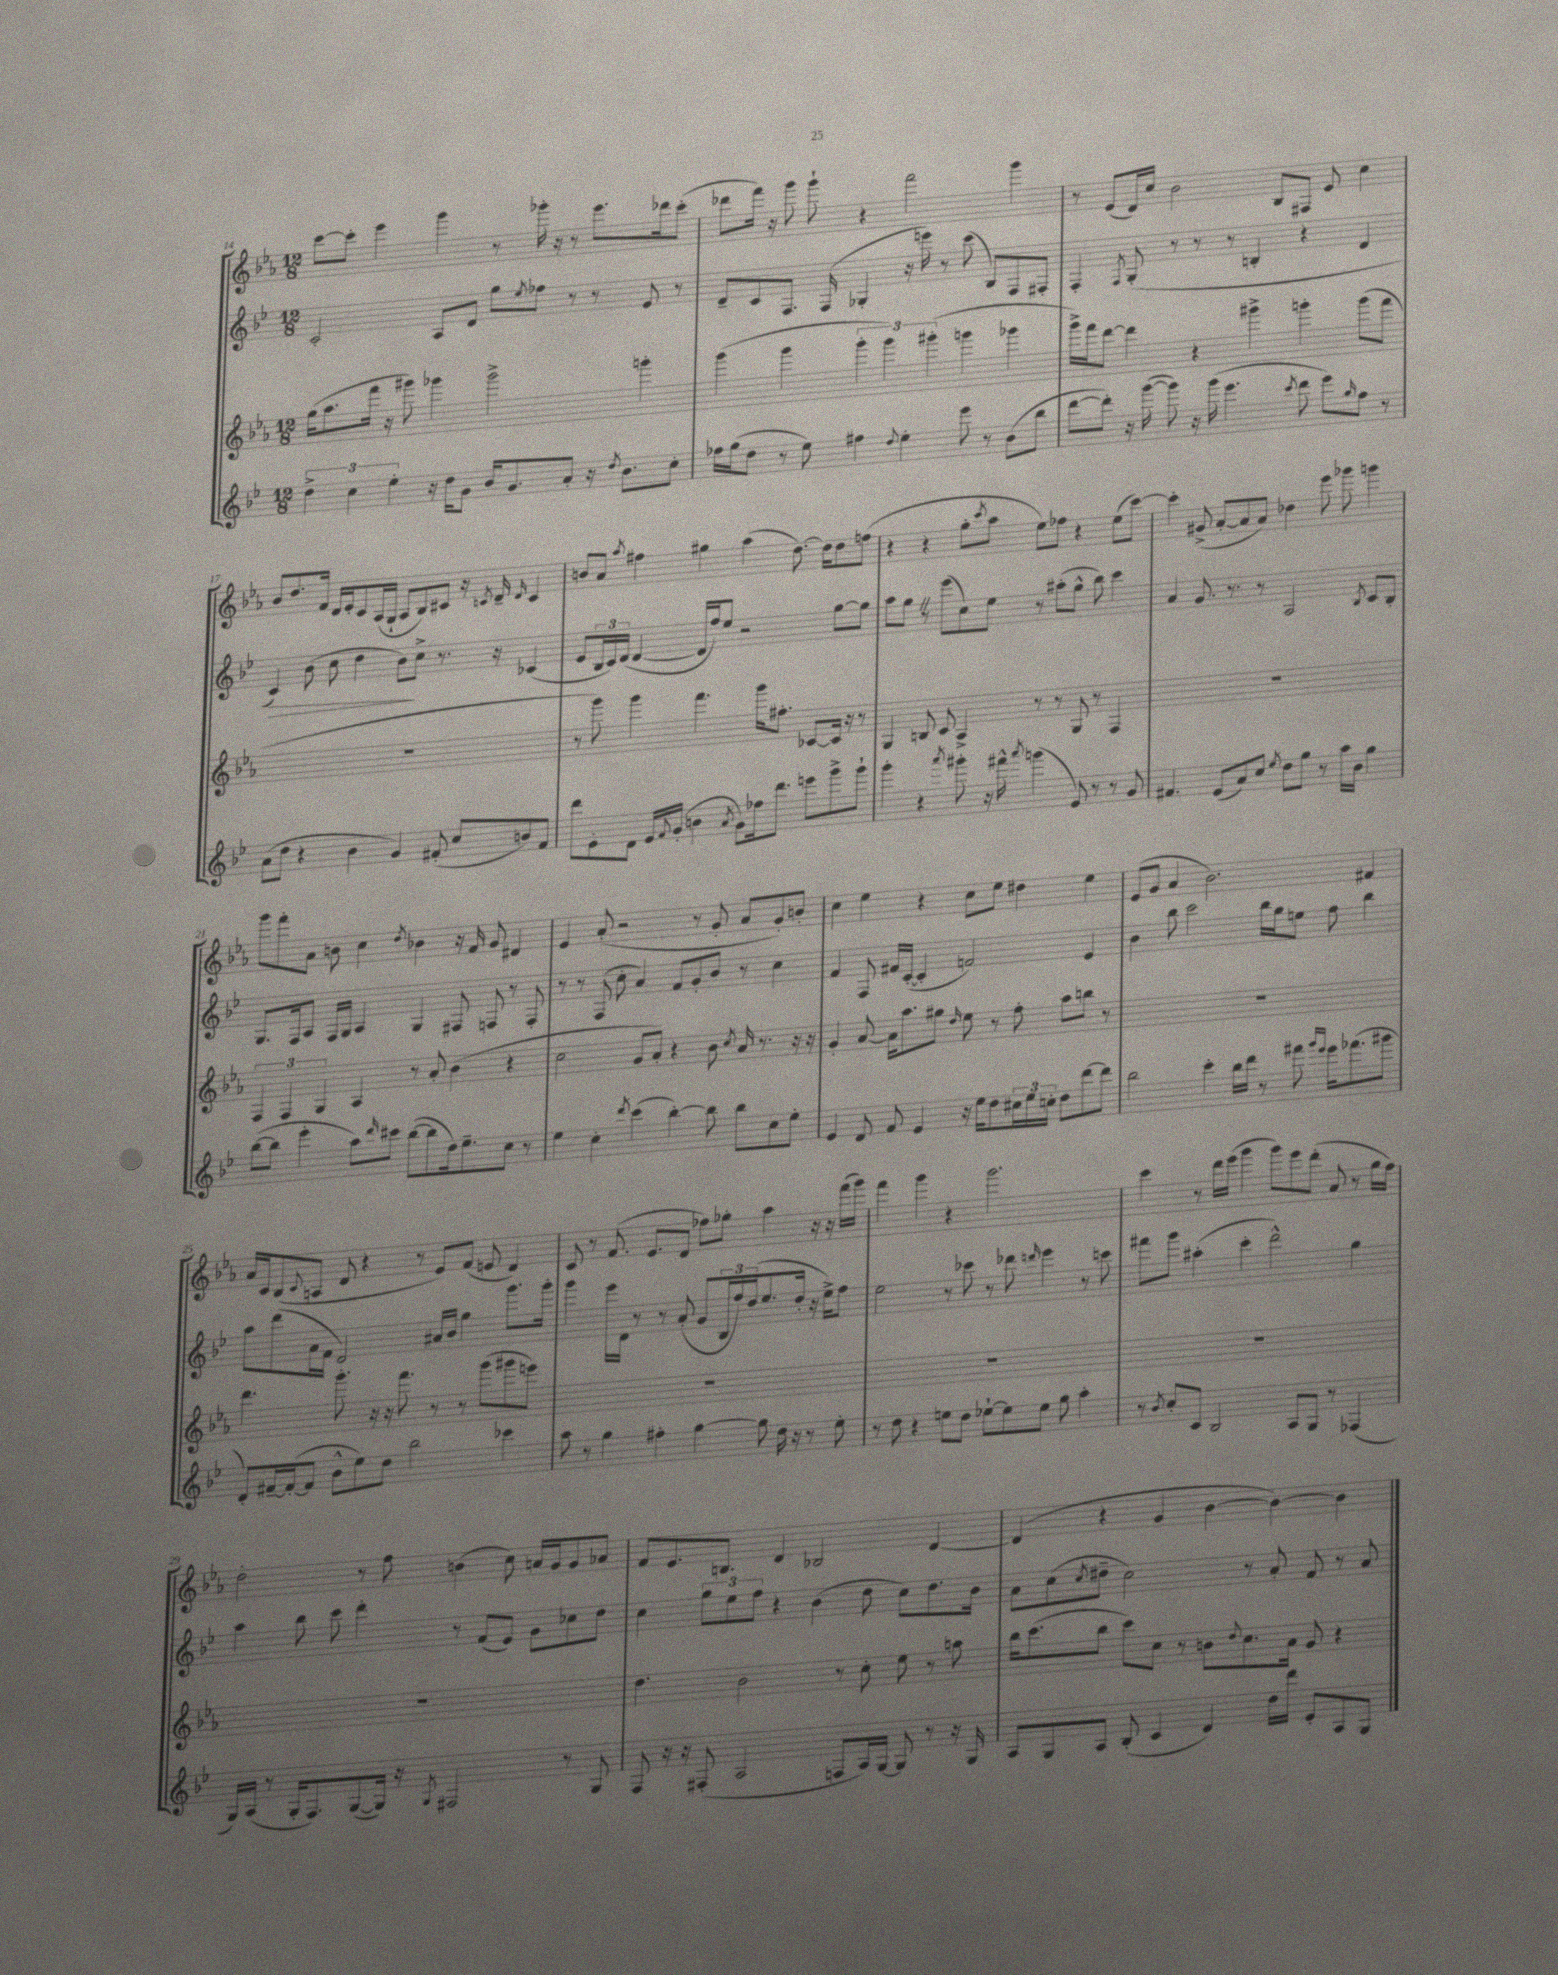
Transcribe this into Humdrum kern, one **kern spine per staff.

**kern	**kern	**kern	**dynam	**kern
*part4	*part3	*part2	*part2	*part1
*staff4	*staff3	*staff2	*staff2	*staff1
*clefG2	*clefG2	*clefG2	*	*clefG2
*k[b-e-]	*k[b-e-a-]	*k[b-e-]	*	*k[b-e-a-]
*M12/8	*M12/8	*M12/8	*	*M12/8
=14	=14	=14	=14	=14
6dd^\	(16gg\KL	2c'/	.	[8ccc\L
.	8.aa-\	.	.	.
.	.	.	.	8ccc'\J]
6cc\	.	.	.	.
.	16fff\Jk	.	.	4eee-\
.	16r	.	.	.
6ee-'\	.	.	.	.
.	8ggg#X\)	.	.	.
16r	4ggg-X\	8A/L	.	4ggg\
16dd\KL	.	.	.	.
8g\J	.	8d/J	.	.
16b-/KL	2ggg-^\	8gg\L	.	8r
8.g/	.	.	.	.
.	.	8qee-/	.	.
.	.	8ff-X\J	.	16ggg-X'\
.	.	.	.	16r
8a'/J	.	8r	.	8r
16r	.	8r	.	8.eee-\L
8qdd/	.	.	.	.
8.b-\L	.	.	.	.
.	4gggn'\	8e-/	.	.
.	.	.	.	16ddd-X\k
8cc'\J	.	8r	.	(8ccc'\J
=15	=15	=15	=15	=15
16ff-X\LL	(4ggg\	8d~/L	.	8ddd-X\L
(16gg\J	.	.	.	.
8dd\J	.	8c/	.	16fff\Jk)
.	.	.	.	16r
8r	4ggg\	8.F/J	.	8ggg\
8ee-\)	.	.	.	8ggg`\
.	.	(16F/	.	.
4ff#X\	6ggg'\	4G-X'/	.	4r
.	6ggg\)	.	.	.
8qqdd/	.	.	.	.
4ee-'\	.	16r	.	2fff\
.	.	16eeen\)	.	.
.	(6ggg#X'\	.	.	.
.	.	8r	.	.
8eee-\	4gggn\	(8ccc\	.	.
8r	.	8B-/L)	.	.
(8b-\L	4ggg-X\	8F/	.	4ggg\
8bb-\J	.	8F#X'/J	.	.
=16	=16	=16	=16	=16
[8ddd\L	16ggg^\LL)	4F'/	.	8r
.	16fff\J	.	.	.
8ddd'\J])	[8ddd\J	.	.	(8e-/L
.	.	8qF/	.	.
16r	4ddd\]	(8G'/	.	16d/L)
([16ggg\	.	.	.	16cc/JJ
8ggg\])	.	8r	.	2b-\
16r	4r	8r	.	.
(16ggg\	.	.	.	.
4.eee-\	.	8r	.	.
.	4ggg#X^\	4Bn'/	.	.
.	.	.	.	8B-/L
8qccc/	.	.	.	.
8ddd\	4gggn'\	4r	.	8F#X/J
8eee-\L)	.	.	.	8e-/
16qqgg/	.	.	.	.
8ff\J	(8ggg\L	4d/	.	4cc\
8r	8fff\J	.	.	.
!!LO:LB:g=z
=17	=17	=17	=17	=17
!	!	!	!LO:HP:b	!
(8a\L	1.r	4c/)	>	8b-/L
8dd\J	.	.	.	8.dd/
4r	.	(8b-\	.	.
.	.	.	.	16f/Jk
.	.	8cc\	.	16d/LL
.	.	.	.	16e-'/J
4b-\	.	4dd\	.	8c/
.	.	.	.	(16A-/L
.	.	.	.	16G`/JJ
4g/)	.	8b-\L)	.	8A-/L
.	.	8cc^\J	]	8B-/)
(8f#X'/	.	8.r	.	8c#X/J
8cc/L	.	.	.	16r
.	.	.	.	8qcn/
.	.	16r	.	16d~/
.	.	.	.	16qqd/
8bn/)	.	(4c-X/	.	4c/
8f#/J	.	.	.	.
=18	=18	=18	=18	=18
8ddd\L	8r	8e-/L	.	8bn/L
8e-'\	8ggg\)	24B-/L	.	8a-/J
.	.	24c/)	.	.
.	.	(24d/JJ	.	.
.	.	.	.	8qaa-/
8d\J	4ggg\	[4d/	.	4ff#X\
16e-/LL	.	.	.	.
8qqf/	.	.	.	.
(16g'/JJ	.	.	.	.
4bn\	4.fff\	16d/LL]	.	4gg#X\
.	.	16ff/J)	.	.
.	.	8ee-/J	.	.
8qa/	.	.	.	.
8g\L)	.	2r	.	(4aa-\
16ff-X\k	16ggg\KL	.	.	.
8.ddd\J	8.ff#X'\J	.	.	.
.	.	.	.	[8.dd\)
8eeen\L	[8c-X/L	.	.	.
.	.	.	.	16dd\KL]
8ggg^\	16c-/Jk]	[8gg\L	.	8dd\
.	16r	.	.	.
8ggg`\J	8r	8gg\J]	.	(8ffn\J
=19	=19	=19	=19	=19
4ggg'\	4G/	8aa\L	.	4r
.	.	8ggZ\J	.	.
4r	8Bn/	8r	.	4r
.	8c/	(8eee-\L	.	.
8qaaa/	.	.	.	.
8ggg#X'\	4A-^/	8cc\)	.	8gg'\L
.	.	.	.	8qccc/
16r	.	8ee-\J	.	8aa-\J
16fff#X^^\	.	.	.	.
8qaaa/	.	.	.	.
(4gggn\	8r	8r	.	8ee-\L)
.	8r	(8aa#X'\L	.	8ff-X\J
8e-/)	8G/	8gg^^\J	.	4r
8r	8r	8bb-\)	.	.
8r	4F/	4ccc\	.	(8ee-\L
8g/	.	.	.	[8ccc\J)
=20	=20	=20	=20	=20
4.f#X/	1.r	4a/	.	4ccc'\]
.	.	8.g/	.	(8g#X^/
(8e-/L	.	.	.	[8a-'/L
.	.	8.r	.	.
8a/)	.	.	.	8a-/]
8cc/J	.	8r	.	8a-/J)
8qee-/	.	.	.	.
8dd\L	.	2A/	.	4dd-X\
8gg\J	.	.	.	.
8r	.	.	.	8eee-\
16aa\LL	.	.	.	8ggg-X\
16b-\JJ	.	.	.	.
.	.	8qB-/	.	.
4gg\	.	8c/L	.	4gggn\
.	.	8B-'/J	.	.
!!LO:LB:g=z
=21	=21	=21	=21	=21
([8bb-\L	6F/	8.G/L	.	8ggg\L
8bb-\J]	.	.	.	8fff'\
.	6F/	.	.	.
.	.	16F/k	.	.
4eee-'\	.	8A/J	.	8a-\J
.	6G/	.	.	.
.	.	16F/LL	.	8bn\
.	.	16G/JJ	.	.
8aa\L)	4A-/	4A/	.	4cc\
16qqddd/	.	.	.	.
8ccc#X\J	.	.	.	.
.	.	.	.	8qdd/
([8bb-\L	8r	4G/	.	4b-X\
8bb-\]	8a-'/	.	.	.
16dd\k)	(4b-\	8F#X/	.	16r
8.ee-~\	.	.	.	16f/
.	.	8Fn/	.	8g/
8cc\J	4r	8r	.	4d#X/
8r	.	8F'/	.	.
=22	=22	=22	=22	=22
4ee-\	2cc\	8r	.	4e-/
.	.	8r	.	.
4cc'\	.	(8F/	.	(8a-'/
.	.	8cc'\	.	2r
8qddd/	.	.	.	.
(4ccc\	8g/L	4a/)	.	.
.	8a-'/J)	.	.	.
[4bb-'\)	4r	8f/L	.	.
.	.	8g'/	.	8r
8bb-\]	8b-\	8b-/J	.	8g'/
.	8qcc/	.	.	.
8bb-\L	16a-/	8r	.	8a-/L
.	8.r	.	.	.
8cc\	.	4cc\	.	8g'/)
8ee-'\J	16r	.	.	8bn'/J
.	16r	.	.	.
=23	=23	=23	=23	=23
4e-/	4g'/	4f/	.	4cc\
8d/	[8a-/	8F/	.	4ee-\
8f/	16a-\KL]	16f#X/LL	.	.
.	8.aa-\	([16c'/JJ	.	.
4e-/	.	4c'/]	.	4r
.	8gg#X\J	.	.	.
.	16qqdd/	.	.	.
16r	8ee-\	2fn/)	.	8cc\L
16ee-\KL	.	.	.	.
8dd\	8r	.	.	8ee-\J
24cc#X\L	8ff'\	.	.	4dd#X\
24ee-\	.	.	.	.
24ccn'\JJ	.	.	.	.
8dd\L	8aa-\L	.	.	.
[8ddd\	8bbn\J	4e-/	.	4ee-\
8ddd\J]	8r	.	.	.
=24	=24	=24	=24	=24
2bb-\	1.r	4b-\	.	(8e-/L
.	.	.	.	8g/J
.	.	8bb-\	.	4a-/
.	.	2ccc\	.	.
4ccc'\	.	.	.	2.b-\)
16bb-\LL	.	.	.	.
16ddd\JJ	.	.	.	.
8r	.	16bb-\LL	.	.
.	.	16gg\J	.	.
8fff#X\	.	8een\J	.	.
16qqggg/LL	.	.	.	.
16qqeee-/JJ	.	.	.	.
16eee-\KL	.	8ff\	.	.
(8.fff-X\	.	.	.	.
.	.	4bb-\	.	4f#X/
8ggg#X\J	.	.	.	.
!!LO:LB:g=z
=25	=25	=25	=25	=25
8d'/L)	4.ddd\	8aa\L	.	16a-/LL
.	.	.	.	16c/J
[16f#X~/L	.	(8ddd\	.	(8B-/
(16f#'/J_	.	.	.	.
.	.	.	.	8qqc/
8f#/J]	.	16a\L	.	8An/J
.	.	16f\JJ	.	.
8b-^^\L	8.ggg'\	2d/)	.	8d/
8ee-\)	.	.	.	4r
.	16r	.	.	.
8dd\J	16r	.	.	.
.	8.fff\	.	.	.
2bb-\	.	.	.	8r
.	8r	16a#X/LL	.	8e-/L)
.	.	16b-/JJ	.	.
.	8r	4gg\	.	(8f/J
.	(8ggg\L	.	.	8en/
4ccc-X\	8ggg#X\	8.ggg\L	.	4d/)
.	8eeen\J)	.	.	.
.	.	16ggg'\Jk	.	.
=26	=26	=26	=26	=26
8aa\	1.r	4ggg\	.	8c/
8r	.	.	.	8r
4gg\	.	16eee-\LL	.	(8.f/
.	.	16d\JJ	.	.
.	.	8r	.	.
.	.	.	.	8.e-/L
4ff#X'\	.	8r	.	.
.	.	(8a'/	.	8d/J
[4gg\	.	8g/L	.	8ff-X\L)
.	.	24B-/L	.	8gg-X'\J
.	.	24ff/)	.	.
.	.	(24dd/J	.	.
8gg\]	.	8.ee-/	.	4aa-\
16dd\	.	.	.	.
16r	.	16dd'/Jk	.	.
8r	.	16r	.	16r
.	.	16ee-^\KL)	.	16r
8ee-'\	.	8ff\J	.	(16fff\LL
.	.	.	.	16ggg\JJ)
=27	=27	=27	=27	=27
8r	1.r	2ee-\	.	4fff\
8dd\	.	.	.	.
4r	.	.	.	4ggg\
8een\L	.	8r	.	4r
8dd\J	.	8ccc-X\	.	.
[8ee-X`\L	.	8r	.	2.ggg\
8ee-\]	.	8ddd-X\	.	.
.	.	16qqdddn/	.	.
8ee-\J	.	4eee-\	.	.
8gg\	.	.	.	.
4aa'\	.	8r	.	.
.	.	8cccn\	.	.
=28	=28	=28	=28	=28
8r	1.r	8fff#X\L	.	4ccc\
8qb-/	.	.	.	.
8cc'/L	.	8ggg\J	.	.
8c/J	.	(4aa#X'\	.	8r
2B-/	.	.	.	16ddd\LL
.	.	.	.	(16eee-\JJ
.	.	4ccc'\	.	4ggg\
.	.	2ddd^^\)	.	8ggg\L)
8A/L	.	.	.	8eee-\
8G/J	.	.	.	(8ddd'\J
8r	.	.	.	8a-/
(4F-X/	.	4gg\	.	8r
.	.	.	.	16gg\LL
.	.	.	.	16ff\JJ)
!!LO:LB:g=z
=29	=29	=29	=29	=29
16G/LL)	1.r	4aa\	.	2dd'\
(16A/JJ	.	.	.	.
8r	.	.	.	.
16G'/KL	.	8bb-\	.	.
8.F/)	.	.	.	.
.	.	8ccc\	.	.
([8G/	.	4ddd'\	.	8r
16G/Jk])	.	.	.	8ff\
16r	.	.	.	.
8qG/	.	.	.	.
2F#X/	.	8r	.	(4bn\
.	.	(8f/L	.	.
.	.	8e-/J)	.	8cc\)
.	.	8g\L	.	16an/LL
.	.	.	.	16g/J
8r	.	8cc-X\	.	8g/
8G/	.	8dd\J	.	8a-X/J
=30	=30	=30	=30	=30
8F/	4.dd\	4cc\	.	8f/L
16r	.	.	.	8.e-/
16r	.	.	.	.
(8F#X'/	.	12gg\L	.	.
.	.	.	.	8.Bn/J
.	.	12ee-\	.	.
2A/	2b-\	.	.	.
.	.	12ff\J	.	.
.	.	4r	.	4d/
.	.	(4b-\	.	2B-X/
8Fn/L	8r	.	.	.
16A/L)	8cc'\	8dd\	.	.
[16G/JJ	.	.	.	.
8G/]	8ee-\	8cc\L)	.	.
8r	8r	8.dd\	.	[4d/
16r	8aan\	.	.	.
16G/	.	16b-\Jk	.	.
=31	=31	=31	=31	=31
8A/L	16bb-\KL	8a\L	.	(4d/]
.	(8.ccc\	.	.	.
8G/	.	(8cc\	.	.
.	.	8qcc/	.	.
8A/J	8bb-\J	8dd#X~\J	.	4r
(8B-'/	8ccc\L)	2cc\)	.	.
4c/	8cc\J	.	.	4g/
.	8r	.	.	.
4d/)	8bn\L	.	.	[4b-\
.	8qqdd/	.	.	.
.	8.cc\	8r	.	.
16dd\LL	.	8a'/	.	4b-\_)
16ddd\JJ	16a-\Jk	.	.	.
8e-'/L	8g/	8f/	.	.
8A/	4r	8r	.	4b-\]
8G/J	.	8a/	.	.
==	==	==	==	==
*-	*-	*-	*-	*-
